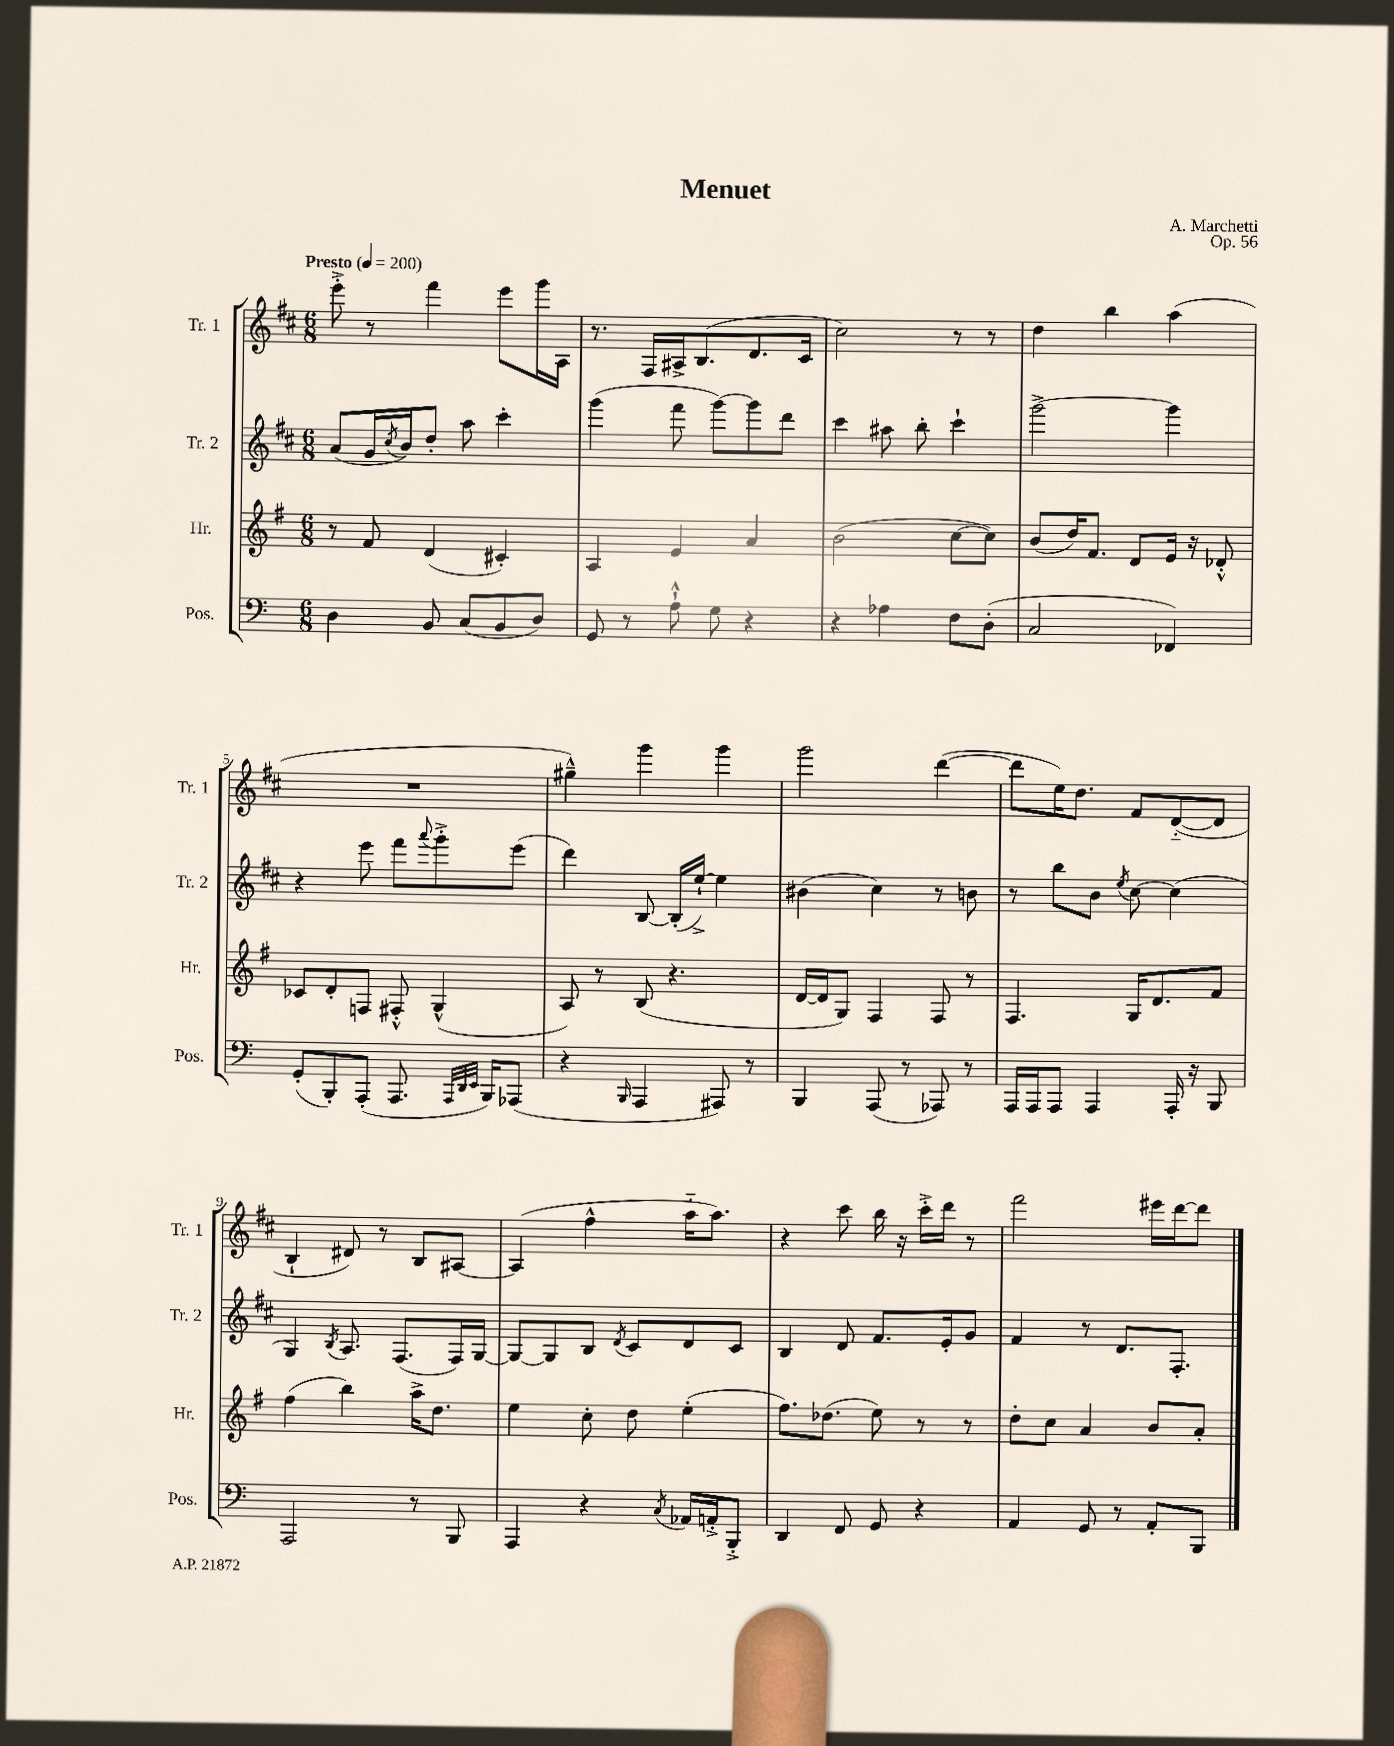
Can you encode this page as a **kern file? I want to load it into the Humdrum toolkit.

**kern	**kern	**kern	**kern
*part4	*part3	*part2	*part1
*staff4	*staff3	*staff2	*staff1
*I"Pos.	*I"Hr.	*I"Tr. 2	*I"Tr. 1
*I'Pos.	*I'Hr.	*I'Tr. 2	*I'Tr. 1
*clefF4	*clefG2	*clefG2	*clefG2
*k[]	*k[f#]	*k[f#c#]	*k[f#c#]
*M6/8	*M6/8	*M6/8	*M6/8
*MM200	*MM200	*MM200	*MM200
=1	=1	=1	=1
!	!	!	!LO:TX:a:B:t=Presto
4D\	8r	(8a/L	8eee'^\
.	8f#/	16g/L	8r
.	.	8qcc#/	.
.	.	16b/J)	.
8BB/	(4d/	8dd'/J	4fff#\
(8C/L	.	8aa\	.
8BB/	4c#X'/)	4ccc#'\	8eee\L
8D/J)	.	.	16ggg\L
.	.	.	16A\JJ
=2	=2	=2	=2
8GG/	4A/	(4ggg\	8.r
8r	.	.	.
.	.	.	16F#/LL
8A`^^\	4e/	8fff#\	16A#X^/J
.	.	.	(8.B/
8G\	.	[8ggg\L)	.
4r	4a/	8ggg\]	8.d/
.	.	8ddd\J	.
.	.	.	16c#/Jk
=3	=3	=3	=3
4r	(2b\	4ccc#\	2cc#\)
4A-X\	.	8aa#X\	.
.	.	8bb'\	.
8F\L	[8cc\L	4ccc#`\	8r
(8D'\J	8cc\J])	.	8r
=4	=4	=4	=4
2C/	(8b/L	[2ggg^\	4dd\
.	16dd/K)	.	.
.	8.f#/J	.	.
.	.	.	4bb\
.	8d/L	.	.
4FF-X/)	16e/Jk	4ggg\]	(4aa\
.	16r	.	.
.	8d-X'^^/	.	.
!!LO:LB:g=z
=5	=5	=5	=5
(8GG'/L	8c-X/L	4r	2.r
8BBB'/)	8d'/	.	.
(8AAA'/J	8Fn/J	8eee\	.
8.AAA/	8F#X'^^/	8fff#\L	.
.	.	8qqaaa/	.
.	(4G^^/	8ggg'^\	.
32qqAAA/LLL	.	.	.
32qqDD/	.	.	.
32qqEE/JJJ	.	.	.
16BBB/KL)	.	.	.
(8AAA-X/J	.	(8eee\J	.
=6	=6	=6	=6
4r	8A/)	4ddd\)	4gg#X~^^\)
.	8r	.	.
16qqBBB/	.	.	.
4AAA/	(8B/	[8B/	4ggg\
.	4.r	(16B'/LL]	.
.	.	[16ee`^/JJ)	.
8AAA#X/)	.	4ee\]	4ggg\
8r	.	.	.
=7	=7	=7	=7
4BBB/	[16d/LL	(4b#X\	2ggg\
.	16d/J]	.	.
.	8G/J)	.	.
(8AAA/	4F#/	4cc#\)	.
8r	.	.	.
8AAA-X/)	8F#/	8r	([4ddd\
8r	8r	8bn\	.
=8	=8	=8	=8
16AAA/LL	4.F#/	8r	8ddd\L]
16AAA/J	.	.	.
8AAA/J	.	8bb\L	16ee\K)
.	.	.	8.dd\J
4AAA/	.	8b\J	.
.	.	8qee/	.
.	16G/KL	[8cc#\	8f#/L
.	8.d/	.	.
16AAA'/	.	(4cc#\]	([8d/
16r	.	.	.
8BBB/	8f#/J	.	8d/J]
!!LO:LB:g=z
=9	=9	=9	=9
2AAA/	(4ff#\	4G/)	4B`/
.	.	8qB/	.
.	4bb\)	8.A/	8d#X/)
.	.	.	8r
.	.	(8.F#/L	.
8r	16aa^\KL	.	8B/L
.	8.dd\J	.	.
8BBB/	.	16F#/L)	[8A#X/J
.	.	[16G/JJ	.
=10	=10	=10	=10
4AAA/	4ee\	8G/L_	(4A#/]
.	.	8G/]	.
4r	8cc'\	8B/J	4ff#^^\
.	.	8qd/	.
.	8dd\	8c#/L	.
8qC/	.	.	.
16AA-X/LL	(4ee'\	8d/	16aa\KL
16AAn'^/J	.	.	8.aa\J)
8BBB'^/J	.	8c#/J	.
=11	=11	=11	=11
4DD/	8.ff#\L)	4B/	4r
.	(8.dd-X\J	.	.
8FF/	.	8d/	8ccc#\
8GG/	8ee\)	8.f#/L	16bb\
.	.	.	16r
4r	8r	.	16ccc#'^\LL
.	.	16e'/k	16ddd\JJ
.	8r	8g/J	8r
=12	=12	=12	=12
4AA/	8dd'\L	4f#/	2fff#\
.	8cc\J	.	.
8GG/	4a/	8r	.
8r	.	8.d/L	.
8AA'/L	8b/L	.	16eee#X\LL
.	.	8.F#'/J	[16ddd\J
8BBB/J	8a'/J	.	8ddd\J]
==	==	==	==
*-	*-	*-	*-
